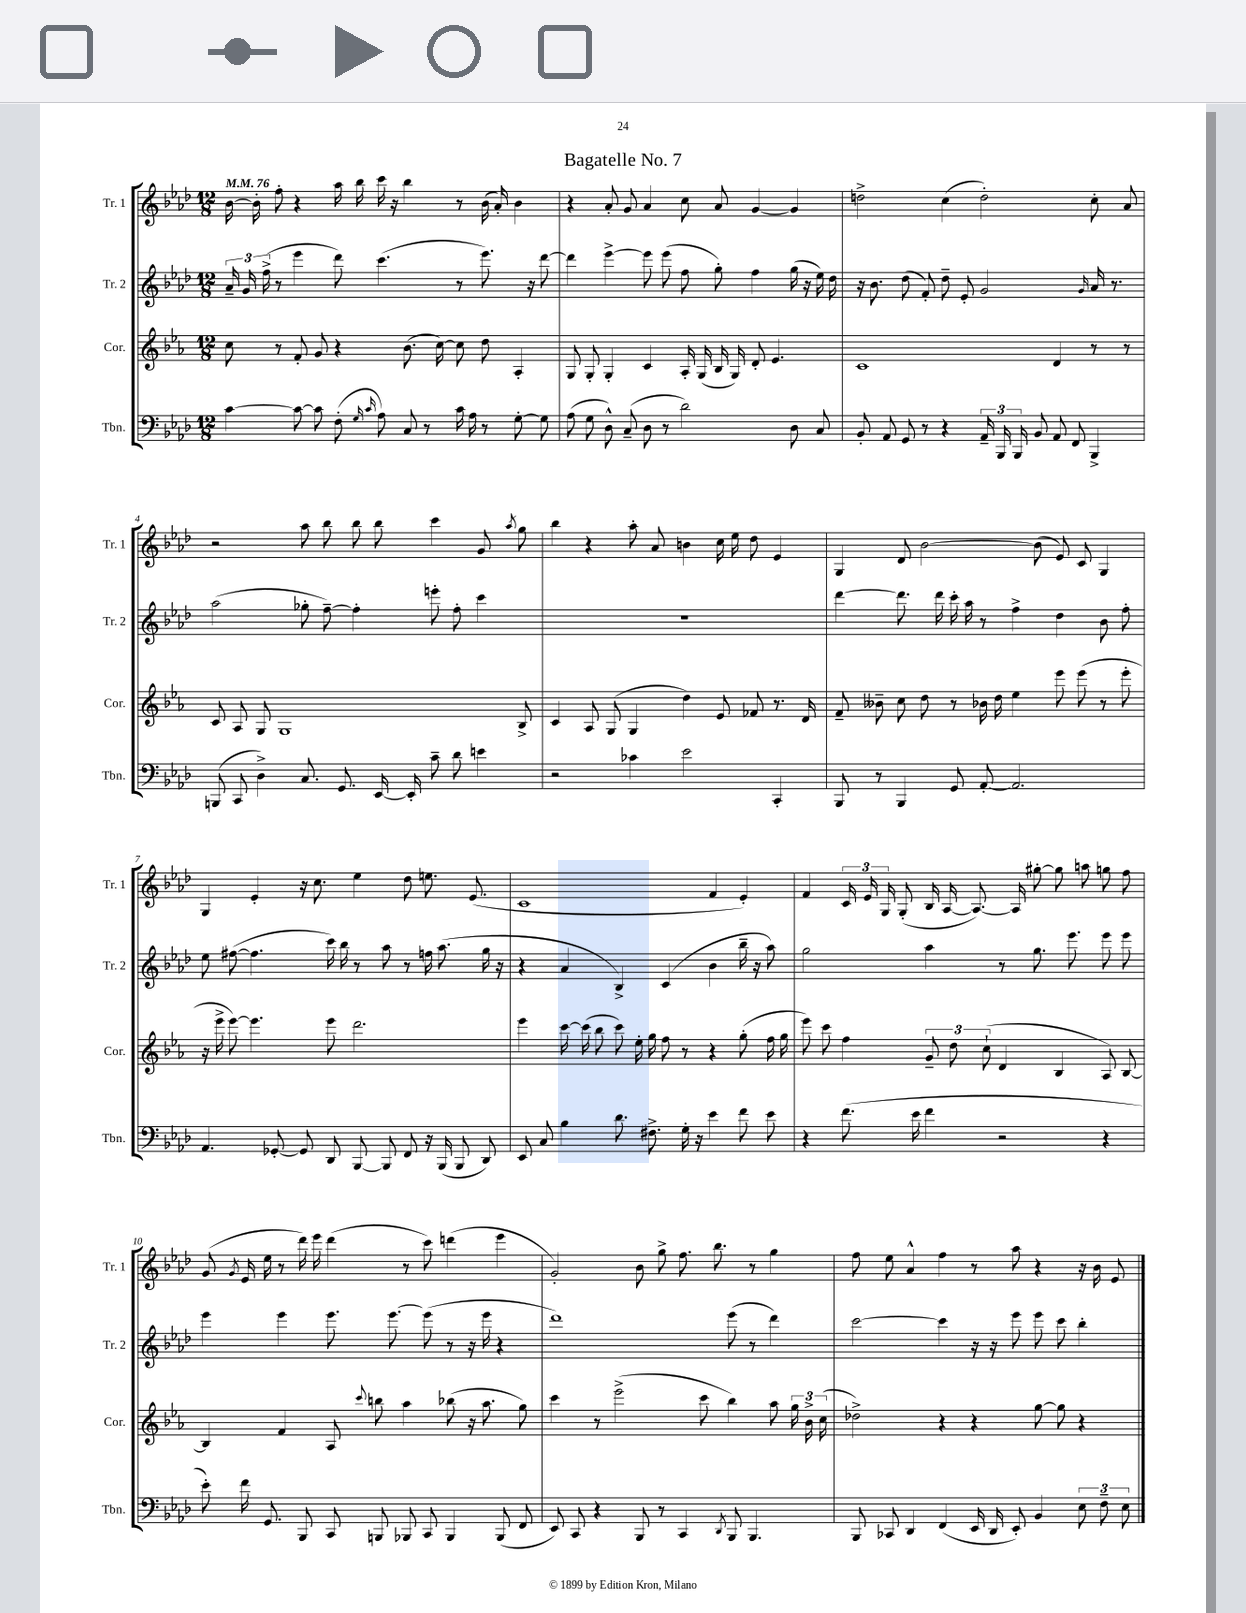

**kern	**kern	**kern	**kern
*staff4	*staff3	*staff2	*staff1
*clefF4	*clefG2	*clefG2	*clefG2
*k[b-e-a-d-]	*k[b-e-a-]	*k[b-e-a-d-]	*k[b-e-a-d-]
*M12/8	*M12/8	*M12/8	*M12/8
*MM76	*MM76	*MM76	*MM76
[4c	8cc	24a-~	[16b-
.	.	24g	.
.	.	.	16b-']
.	.	(24ff^	.
.	8r	8r	8ff'
8c_	8f'	4eee-	4r
8c]	8g	.	.
(8F'	4r	8ddd-)	16aa-
.	.	.	16bb-
16qqG	.	.	.
16qqc	.	.	.
8A-)	.	(4.ccc	16ccc
.	.	.	16r
8C	(8.b-	.	4bb-
8r	.	.	.
.	[16cc)	.	.
16c	8cc]	8r	8r
16A-	.	.	.
8r	8dd	8.eee-)	(16b-
.	.	.	16a-')
[8G'	4A-'	.	4b-
.	.	16r	.
8G]	.	[8ddd-	.
=	=	=	=
(8A-	8G	4ddd-]	4r
8G	8G'	.	.
8D-^^)	4G'	[4eee-^	8a-'
(8C~	.	.	8g
8D-	4c	8eee-]	4a-
8r	.	(8eee-	.
2d-)	16A-'	8ff	8cc
.	(16G	.	.
.	16B-	8gg')	8a-
.	16G)	.	.
.	8d'	4ff	[4g
.	4.e-	.	.
8D-	.	(16gg	4g]
.	.	16r	.
8C	.	16ee-)	.
.	.	16dd-	.
=	=	=	=
8BB-'	1c	16r	2dd^
.	.	8.b-	.
8AA-	.	.	.
8GG	.	(8dd-	.
8r	.	8f')	.
4r	.	8dd-~	(4cc
.	.	8e-'	.
24AA-~	.	2g	2dd')
24BBB-	.	.	.
24BBB-	.	.	.
8BB-	.	.	.
8AA-	4d	.	.
8FF	.	.	.
.	.	16qqg	.
4BBB-^	8r	16a-	8cc'
.	.	8.r	.
.	8r	.	8a-
=	=	=	=
(8BBB	8c	(2aa-	2r
8CC	8A-	.	.
4D-^)	8G	.	.
.	1G	.	.
8.C	.	8gg-'	8aa-
.	.	[8ff~)	8bb-
8.GG	.	.	.
.	.	4ff']	8bb-
[16EE-	.	.	8bb-
16EE-']	.	.	.
8c~	.	8eee'	4ccc
8d-	.	8ff'	.
4e	.	4ccc	8g
.	.	.	8qaa-
.	8B-^	.	8gg
=	=	=	=
2r	4c	1.r	4bb-
.	8A-	.	4r
.	(8G	.	.
4c-	4G	.	8aa-'
.	.	.	8a-
2e-	4dd)	.	4b
.	8e-	.	16cc
.	.	.	16ee-
.	8f-	.	8dd-
4CC'	8.r	.	4e-
.	16d	.	.
=	=	=	=
8BBB-	8f~	[4ddd-	4G
8r	8b--~	.	.
4BBB-	8cc	8.ddd-]	8d-
.	8dd	.	[2b-
.	.	16ddd-	.
8GG	8r	16ccc'	.
.	.	16aa-	.
[8AA-'	16b-	8r	.
.	16dd	.	.
2.AA-]	4ee-	4ff^	.
.	.	.	(8b-]
.	8eee-	4dd-	8e-)
.	(8eee-	.	8c
.	8r	8b-	4G
.	8eee-'	8ff'	.
=	=	=	=
4.AA-	16r	8ee-	4G
.	16eee-^	.	.
.	[8eee-)	([8ff#	.
.	4.eee-]	4.ff#]	4e-'
[8GG-'	.	.	.
8GG-]	.	.	16r
.	.	.	8.cc
8DD-	8eee-	16ccc)	.
.	.	16bb-	.
[8BBB-	2.ddd	8r	4ee-
8BBB-]	.	8aa-	.
8FF	.	8r	8dd-
16r	.	16ff	8.ee
(16BBB-	.	(8.aa-	.
8BBB-	.	.	.
.	.	.	(8.e-
8DD-)	.	16gg	.
.	.	16r	.
=	=	=	=
8EE-	4eee-	4r	1c
8C	.	.	.
4B-	[16ccc	4a-	.
.	(16ccc]	.	.
.	8bb-	.	.
8.d-	8ccc)	4B-^)	.
.	16ee-'	.	.
8.F#^	16gg	.	.
.	8ff	(4c	.
16G'	8r	.	.
16r	.	.	.
4e-	4r	4b-	4f
8f	(8gg'	16bb-~	4e-')
.	.	16r	.
8e-	16ff	8aa-)	.
.	16gg	.	.
=	=	=	=
4r	8eee-)	2gg	4f
.	8ccc	.	.
(8.f	4ff	.	24c
.	.	.	24e-
.	.	.	24G
.	.	.	(8G'
16e-	.	.	.
4f	12g~	4aa-	16B-
.	.	.	[16A-
.	12dd	.	.
.	.	.	8.A-_)
.	(12cc`	.	.
2r	4d	8r	.
.	.	.	16A-]
.	.	8.gg	[8gg#'
.	4B-	.	8gg#]
.	.	8.eee-	.
.	.	.	8aa
4r	8A-)	8eee-	8gg
.	[8B-	8eee-	8ff
=	=	=	=
8e-')	4B-]	4eee-	(8g
.	.	.	8qg
16f	.	.	16e-
8.GG	.	.	16ee-
.	4f	4eee-	8r
8BBB-	.	.	16ddd-)
.	.	.	16eee-
8CC	8A-	8.eee-	(4ddd-
.	8qqccc	.	.
8BBB	8bb	.	.
.	.	[8.eee-	.
8BBB-	4aa-	.	8r
8CC	.	(8eee-]	8ccc)
4BBB-	(8bb-	8r	(4ddd
.	16r	16r	.
.	8.aa-	16eee-	.
(8BBB-	.	4r	4eee-
8FF	8gg)	.	.
=	=	=	=
8EE-)	4ccc	1ddd-)	2g')
8CC	.	.	.
4r	8r	.	.
.	(2eee-^	.	.
8BBB-	.	.	8b-
8r	.	.	8gg^
4CC	.	.	8.ff
.	8ccc	.	.
.	.	.	8.bb-
8qDD-	.	.	.
8BBB-	4bb-)	(8eee-	.
4.BBB-	.	8r	8r
.	8aa-	4ddd-)	4gg
.	24gg	.	.
.	24b-^	.	.
.	(24cc	.	.
=	=	=	=
8BBB-	2dd-^)	[2ccc	8ff
8CC-	.	.	8ee-
4DD-	.	.	4a-^^
(4FF	4r	4ccc]	4ff
16EE-	4r	16r	8r
16DD-	.	16r	.
8EE-')	.	8eee-	8aa-
4BB-	[8gg	8eee-	4r
.	8gg]	8ccc	.
12E-	4r	4bb-'	16r
.	.	.	16b-
12F~	.	.	.
.	.	.	8e-
12E-	.	.	.
==	==	==	==
*-	*-	*-	*-
